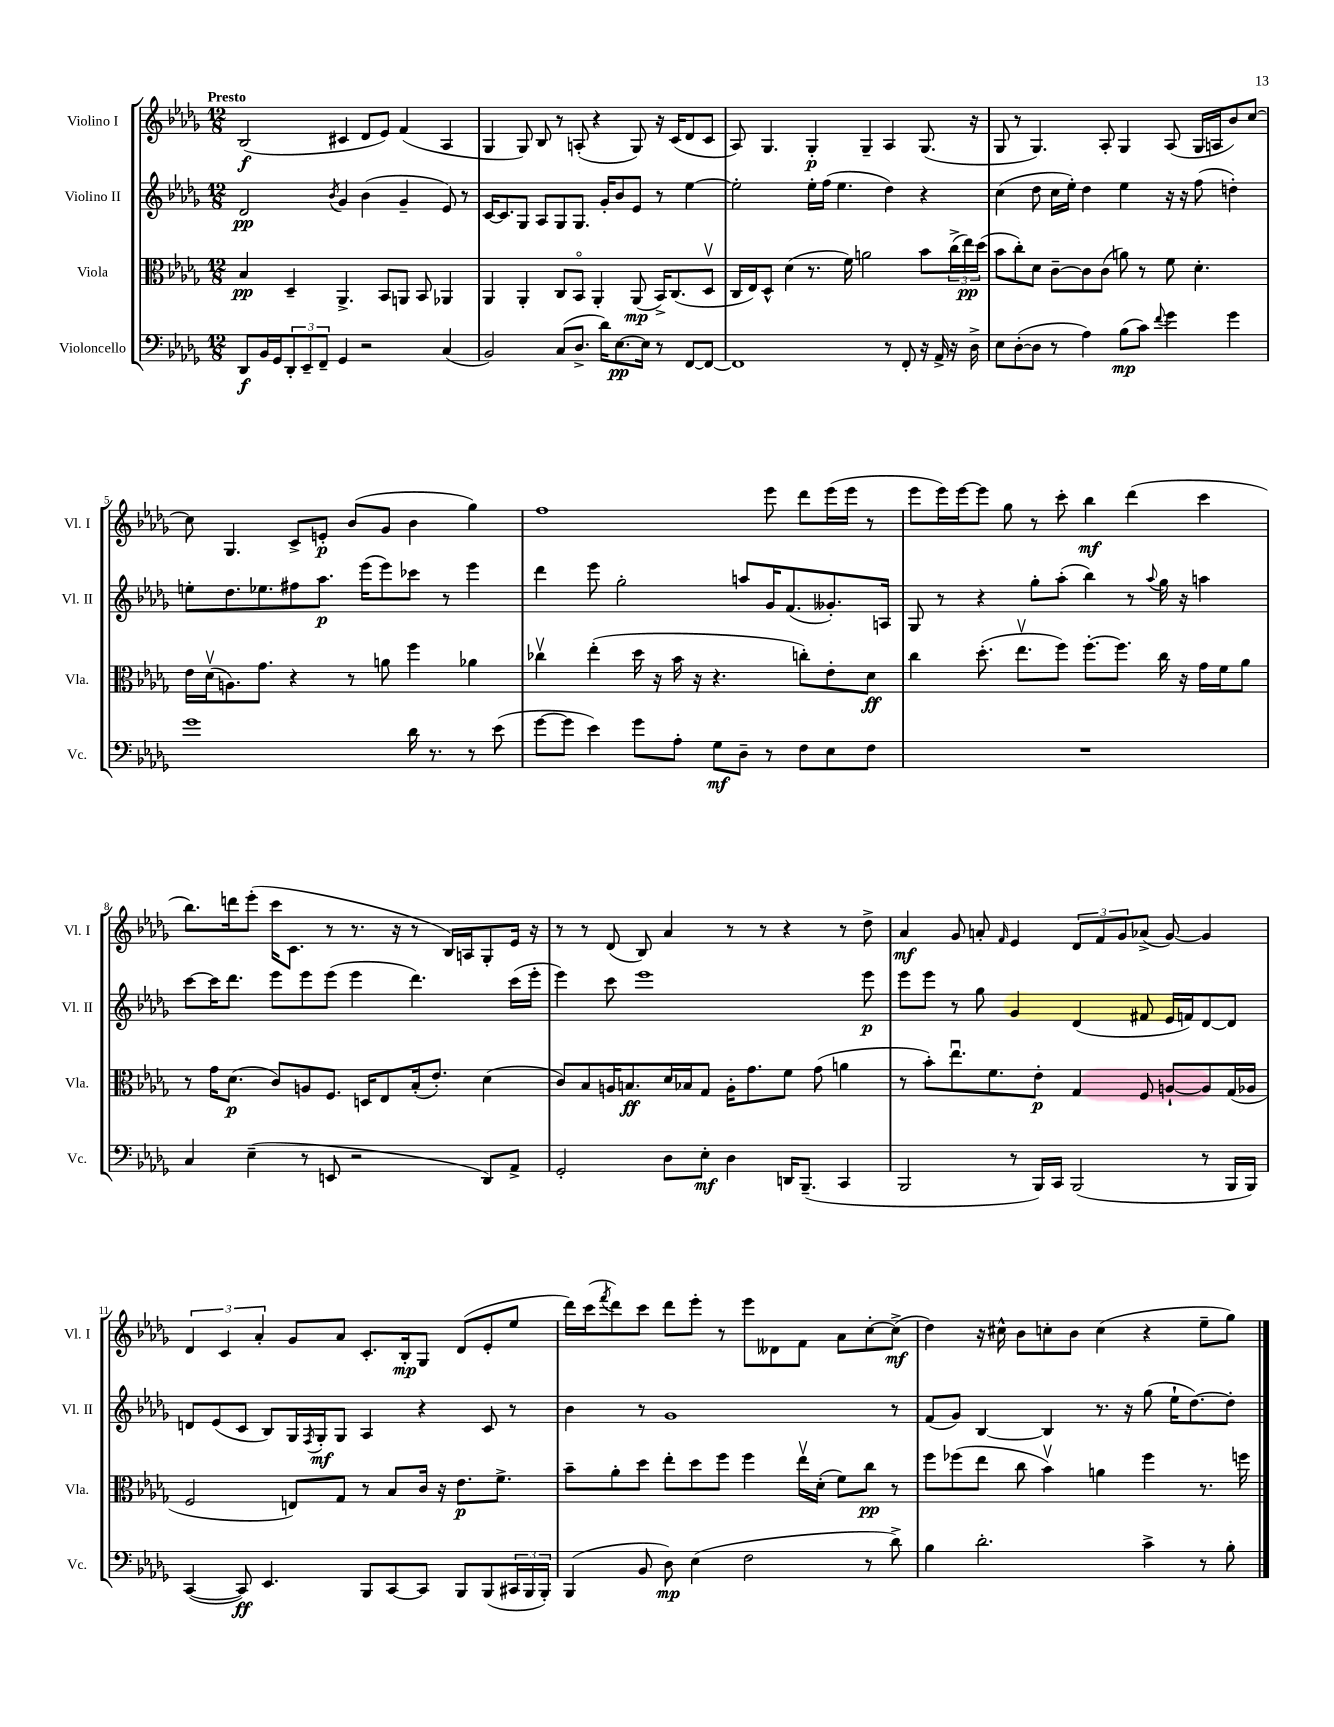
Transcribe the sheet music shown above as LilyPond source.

<<
\new StaffGroup <<
\new Staff = "s0" \with { instrumentName = "Violino I" shortInstrumentName = "Vl. I" } {
    \clef treble \key des \major \numericTimeSignature \time 12/8 \tempo "Presto"
    bes2\f( cis'4 des'8 ees'8) f'4( aes4 |
    ges4 ges8) bes8 r8 a8-.( r4 ges8) r16 c'16( des'8 c'8 |
    aes8) ges4. ges4-.\p ges4-- aes4 ges8.( r16 |
    ges8 r8 ges4.) aes8-. ges4 aes8( ges16 a16 bes'8) c''8~ |
    c''8 ges4. c'8-> e'8-.\p bes'8( ges'8 bes'4 ges''4) |
    f''1 ees'''8 des'''8 ees'''16( ees'''16 r8 |
    ees'''8 ees'''16) ees'''16~ ees'''8 ges''8 r8 c'''8-. bes''4\mf des'''4( c'''4 |
    bes''8.) d'''16 ees'''8-.( c'''16 c'8. r8 r8. r16 r8 bes16) a16 ges8-. ees'16 r16 |
    r8 r8 des'8( bes8) aes'4 r8 r8 r4 r8 des''8-> |
    aes'4\mf ges'8 a'8-. \grace { f'16 } ees'4 \tuplet 3/2 { des'8 f'8 ges'8 } aes'8->( ges'8~) ges'4 |
    \tuplet 3/2 { des'4 c'4 aes'4-. } ges'8 aes'8 c'8.-. bes16-.\mp ges8 des'8( ees'8-. ees''8 |
    des'''16) c'''16( \acciaccatura { f'''8 } des'''8) c'''8 des'''8 ees'''8-. r8 ees'''8 deses'8 f'8 aes'8 c''8~-. c''8->\mf( |
    des''4) r16 cis''16-^ bes'8 c''8-. bes'8 c''4( r4 ees''8-- ges''8) \bar "|." |
}
\new Staff = "s1" \with { instrumentName = "Violino II" shortInstrumentName = "Vl. II" } {
    \clef treble \key des \major \numericTimeSignature \time 12/8
    des'2\pp \acciaccatura { bes'8 } ges'4 bes'4( ges'4-- ees'8) r8 |
    c'16~ c'8. ges8 aes8 ges8 ges8. ges'16-. bes'8 ees'8 r8 ees''4~ |
    ees''2-. ees''16-. f''16( ees''4. des''4) r4 |
    c''4( des''8 c''16 ees''16-.) des''4 ees''4 r16 r16 f''8( d''4-.) |
    e''8-. des''8. ees''8. fis''8 aes''8.\p ees'''16( ees'''8) ces'''8 r8 ees'''4 |
    des'''4 ees'''8 ges''2-. a''8 ges'16 f'8.( geses'8.-.) a16 |
    ges8 r8 r4 ges''8-. aes''8-.( bes''4) r8 \appoggiatura { aes''8 } ges''16 r16 a''4 |
    c'''8~ c'''16 des'''8. ees'''8 ees'''8 ees'''8( ees'''4 des'''4.) c'''16( ees'''16-. |
    ees'''4) c'''8 ees'''1 ees'''8\p |
    ees'''8 ees'''8 r8 ges''8 ges'4 des'4( fis'8 ees'16 f'16) des'8~ des'8 |
    d'8 ees'8( c'8 bes8) ges16 \acciaccatura { f8 } ges16-.\mf ges8 aes4 r4 c'8 r8 |
    bes'4 r8 ges'1 r8 |
    f'8( ges'8) bes4~ bes4 r8. r16 ges''8( ees''16-! des''8.~) des''8-. \bar "|." |
}
\new Staff = "s2" \with { instrumentName = "Viola" shortInstrumentName = "Vla." } {
    \clef alto \key des \major \numericTimeSignature \time 12/8
    bes4\pp des4-- aes,4.-> bes,8 a,8 bes,8 aes,4 |
    aes,4 aes,4-. c8 bes,8\flageolet aes,4-. aes,8\mp( bes,16->) c8.( des8\upbow |
    c16 ees16) des8-^ des'4( r8. f'16) a'2 bes'8 \tuplet 3/2 { c''16->( ees''16\pp) des''16( } |
    bes'8 c''8-.) des'8 c'8~-- c'8 c'8( a'8) r8 f'8 des'4.-. |
    ees'16 des'16\upbow( a8.) ges'8. r4 r8 a'8 f''4 aes'4 |
    ces''4\upbow ees''4-.( des''16 r16 bes'16 r16 r4. c''8-.) ees'8-. des'8\ff |
    c''4 des''8.-.( ees''8.\upbow f''8) f''8.~-. f''8. c''16 r16 ges'16 f'16 aes'8 |
    r8 ges'16 des'8.\p( c'8) a8 f8. d16 ees8 bes16-.( ees'8.-.) des'4( |
    c'8) bes8 a16 b8.\ff des'16 bes16 ges8 a16-. ges'8. f'8 ges'8( a'4 |
    r8 bes'8-.) ees''8.\downbow f'8. ees'8-.\p ges4 f8 a8~-! a8 ges16( aes16 |
    f2 e8) ges8 r8 bes8 c'16 r16 ees'8.\p f'8.-> |
    bes'8-- aes'8-. des''8 ees''8-. des''8 f''8 f''4 ees''16\upbow des'16-.( f'8) c''8\pp r8 |
    f''8 fes''8( ees''8 c''8 bes'4\upbow) a'4 fes''4 r8. f''16 \bar "|." |
}
\new Staff = "s3" \with { instrumentName = "Violoncello" shortInstrumentName = "Vc." } {
    \clef bass \key des \major \numericTimeSignature \time 12/8
    des,8\f bes,16 ges,16 \tuplet 3/2 { des,8-. ees,8-- f,8-- } ges,4 r2 c4( |
    bes,2) c8( des8.-> des'16) ees8.~\pp ees16 r8 f,8~ f,8~ |
    f,1 r8 f,8-. r16 aes,16-> r16 des16-> |
    ees8 des8~-.( des8 r8 aes4) bes8\mp( c'8) \appoggiatura { f'8 } ges'4 ges'4 |
    ges'1 des'16 r8. r8 ees'8( |
    ges'8~ ges'8 ees'4) ges'8 aes8-. ges8\mf des8-- r8 f8 ees8 f8 |
    R1. |
    c4 ees4--( r8 e,8 r2 des,8) aes,8-> |
    ges,2-. des8 ees8-.\mf des4 d,16 bes,,8.--( c,4 |
    bes,,2 r8 bes,,16) c,16 bes,,2( r8 bes,,16 bes,,16) |
    c,4~( c,8\ff) ees,4. bes,,8 c,8~ c,8 bes,,8 bes,,8( \tuplet 3/2 { cis,16 bes,,16 bes,,16-.) } |
    bes,,4( bes,8 des8\mp) ees4( f2 r8 des'8->) |
    bes4 des'2.-. c'4-> r8 bes8-. \bar "|." |
}
>>
>>
